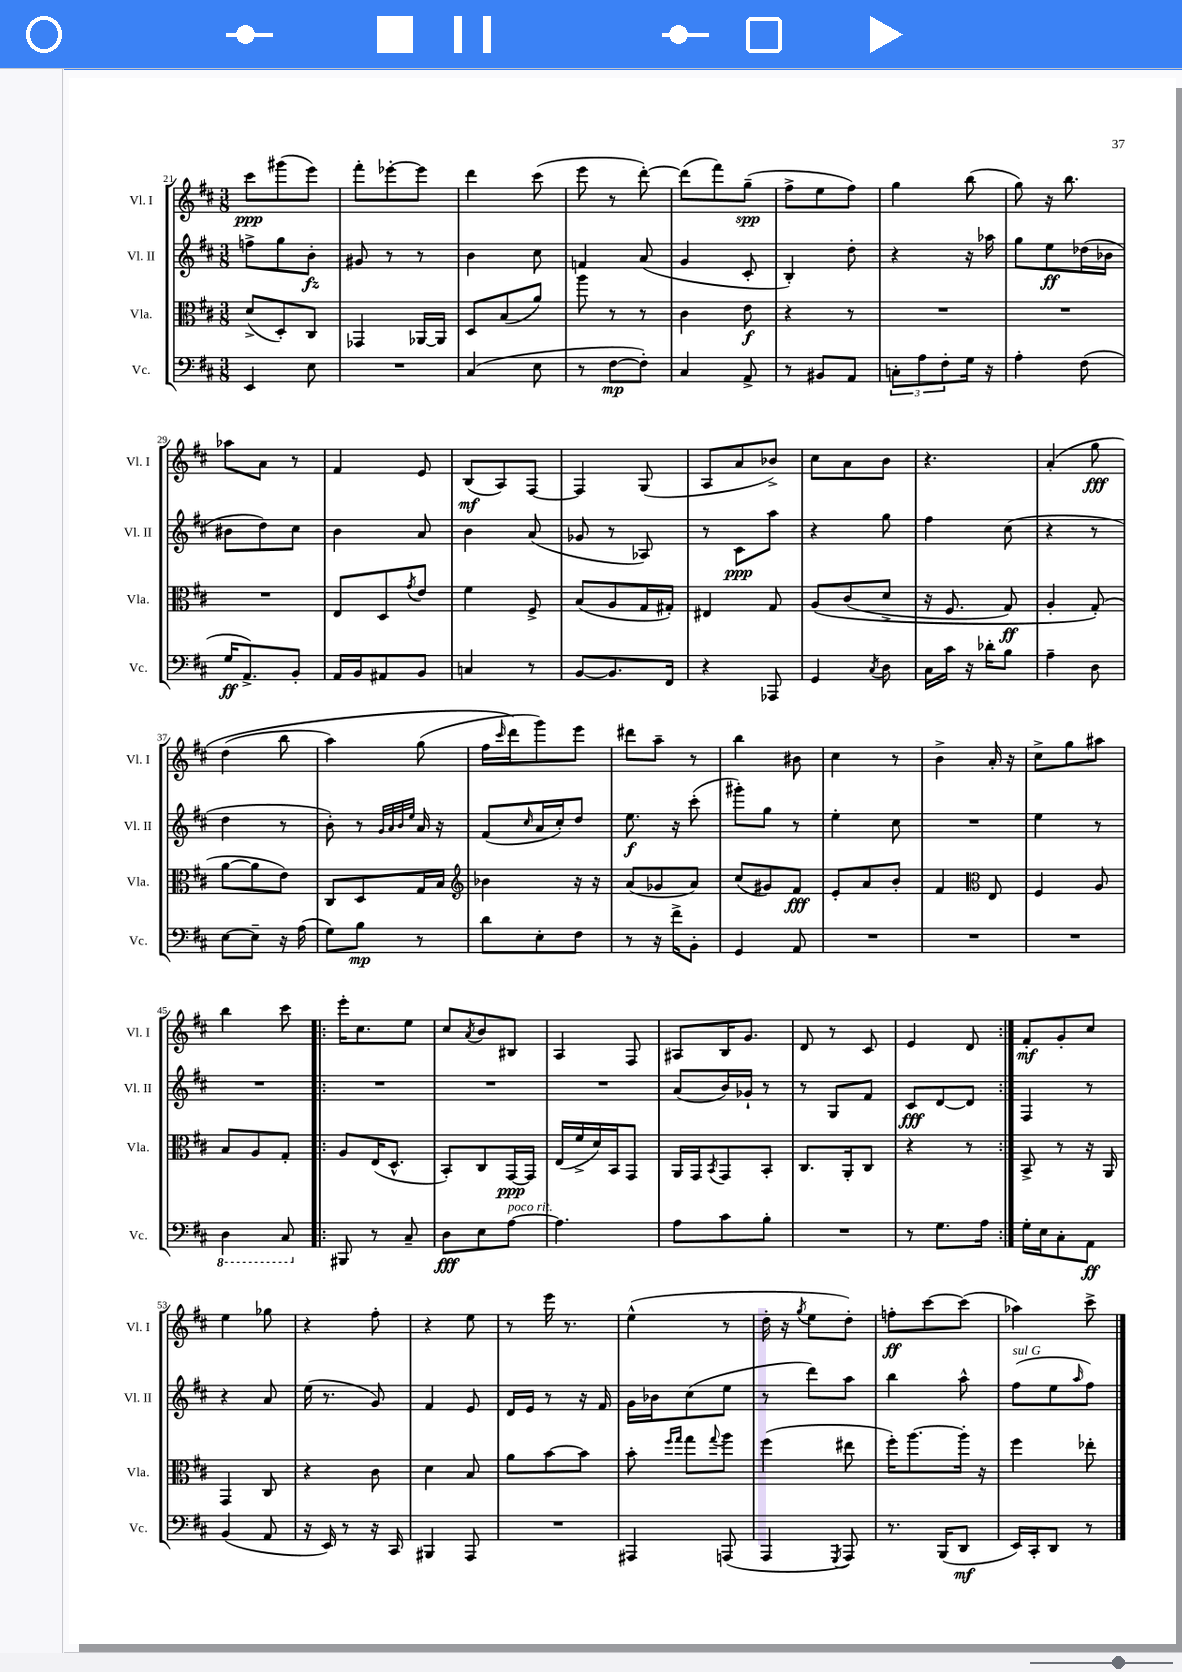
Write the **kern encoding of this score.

**kern	**dynam	**kern	**dynam	**kern	**dynam	**kern	**dynam
*part4	*part4	*part3	*part3	*part2	*part2	*part1	*part1
*staff4	*staff4	*staff3	*staff3	*staff2	*staff2	*staff1	*staff1
*I"Vc.	*	*I"Vla.	*	*I"Vl. II	*	*I"Vl. I	*
*I'Vc.	*	*I'Vla.	*	*I'Vl. II	*	*I'Vl. I	*
*clefF4	*	*clefC3	*	*clefG2	*	*clefG2	*
*k[f#c#]	*	*k[f#c#]	*	*k[f#c#]	*	*k[f#c#]	*
*M3/8	*	*M3/8	*	*M3/8	*	*M3/8	*
=21	=21	=21	=21	=21	=21	=21	=21
4EE/	.	(8d^/L	.	8ffn^\L	.	8ccc#\L	ppp
.	.	8D'/)	.	8gg\	.	(8ggg#X\	.
8E\	.	8C#/J	.	8b'\J	fz	8eee\J)	.
=22	=22	=22	=22	=22	=22	=22	=22
4.r	.	4GG-X/	.	8g#X/	.	8fff#'\L	.
.	.	.	.	8r	.	[8eee-X'\	.
.	.	[16AA-X/LL	.	8r	.	8eee-\J]	.
.	.	16AA-/JJ]	.	.	.	.	.
=23	=23	=23	=23	=23	=23	=23	=23
(4C#/	.	8D/L	.	4b\	.	4ddd\	.
.	.	(8B/	.	.	.	.	.
8E\	.	8a/J)	.	8cc#\	.	(8ccc#\	.
=24	=24	=24	=24	=24	=24	=24	=24
8r	.	8aa\	.	4fn/	.	8eee\	.
[8F#\L	mp	8r	.	.	.	8r	.
8F#'\J])	.	8r	.	(8a/	.	[8ddd'\)	.
=25	=25	=25	=25	=25	=25	=25	=25
4C#/	.	4c#\	.	4g/	.	(8ddd\L]	.
.	.	.	.	.	.	8fff#\)	.
8AA^/	.	8e\	f	8c#'/	.	(8gg~\J	spp
=26	=26	=26	=26	=26	=26	=26	=26
8r	.	4r	.	4B'/)	.	8ff#^\L	.
8BB#X/L	.	.	.	.	.	8ee\	.
8AA/J	.	8r	.	8dd'\	.	8ff#\J)	.
=27	=27	=27	=27	=27	=27	=27	=27
12Cn'\L	.	4.r	.	4r	.	4gg\	.
12A\	.	.	.	.	.	.	.
12F#'\	.	.	.	.	.	.	.
16G\Jk	.	.	.	16r	.	(8bb\	.
16r	.	.	.	16aa-X\	.	.	.
=28	=28	=28	=28	=28	=28	=28	=28
4A'\	.	4.r	.	8gg\L	.	8gg\)	.
.	.	.	.	8ee\	ff	16r	.
.	.	.	.	.	.	8.bb\	.
(8F#\	.	.	.	(16dd-X\L	.	.	.
.	.	.	.	16b-X\JJ	.	.	.
!!LO:LB:g=z
=29	=29	=29	=29	=29	=29	=29	=29
16G/KL	ff	4.r	.	8b#X\L	.	8aa-X\L	.
8.AA^/)	.	.	.	.	.	.	.
.	.	.	.	8dd\)	.	8a\J	.
8BB'/J	.	.	.	8cc#\J	.	8r	.
=30	=30	=30	=30	=30	=30	=30	=30
16AA/LL	.	8E/L	.	4b\	.	4f#/	.
16BB/J	.	.	.	.	.	.	.
8AA#X/	.	8D/	.	.	.	.	.
.	.	8qg/	.	.	.	.	.
8BB/J	.	8e/J	.	8a/	.	8e/	.
=31	=31	=31	=31	=31	=31	=31	=31
4Cn/	.	4f#\	.	4b\	.	(8B/L	mf
.	.	.	.	.	.	8A/)	.
8r	.	8F#^/	.	(8a/	.	[8F#/J	.
=32	=32	=32	=32	=32	=32	=32	=32
[8BB/L	.	(8B/L	.	8g-X/	.	4F#/]	.
8.BB/]	.	8A/	.	8r	.	.	.
.	.	16G/L	.	8A-X/)	.	(8G/	.
16FF#/Jk	.	16G#X'/JJ)	.	.	.	.	.
=33	=33	=33	=33	=33	=33	=33	=33
4r	.	4E#X/	.	8r	.	8A/L	.
.	.	.	.	8c#\L	ppp	8a/	.
8AAA-X/	.	8G/	.	8aa\J	.	8b-X^/J)	.
=34	=34	=34	=34	=34	=34	=34	=34
4GG/	.	(8A/L	.	4r	.	8cc#\L	.
.	.	(8c#/	.	.	.	8a\	.
8qC#/	.	.	.	.	.	.	.
8D\	.	8d^/J	.	8gg\	.	8b\J	.
=35	=35	=35	=35	=35	=35	=35	=35
16C#\LL	.	16r	.	4ff#\	.	4.r	.
16c#\JJ	.	8.F#/	.	.	.	.	.
16r	.	.	.	.	.	.	.
16d-X'\KL	.	.	.	.	.	.	.
8B\J	.	8G/)	ff	(8cc#\	.	.	.
=36	=36	=36	=36	=36	=36	=36	=36
4A~\	.	4A'/	.	4r	.	(4a'/	.
8D\	.	(8G'/)	.	8r	.	8gg\	fff
!!LO:LB:g=z
=37	=37	=37	=37	=37	=37	=37	=37
[8E\L	.	[8a\L	.	4dd\	.	(4dd\	.
8E~\J]	.	8a\]	.	.	.	.	.
16r	.	8e\J)	.	8r	.	8bb\	.
(16A\	.	.	.	.	.	.	.
=38	=38	=38	=38	=38	=38	=38	=38
8G\L)	.	8C#/L	.	8b'\)	.	4aa\)	.
8B\J	mp	8D/	.	8r	.	.	.
.	.	.	.	32qqg/LLL	.	.	.
.	.	.	.	32qqa/	.	.	.
.	.	.	.	32qqb/	.	.	.
.	.	.	.	32qqee/JJJ	.	.	.
8r	.	16G/L	.	16a/	.	(8gg\	.
.	.	16B/JJ	.	16r	.	.	.
=39	=39	=39	=39	=39	=39	=39	=39
*	*	*clefG2	*	*	*	*	*
8d\L	.	4b-X\	.	(8f#/L	.	16ff#\LL	.
.	.	.	.	.	.	16qqccc#/	.
.	.	.	.	.	.	16ddd\J)	.
.	.	.	.	16qqcc#/	.	.	.
8E'\	.	.	.	16a/L	.	8ggg\)	.
.	.	.	.	16cc#'/J)	.	.	.
8F#\J	.	16r	.	8dd/J	.	8eee\J	.
.	.	16r	.	.	.	.	.
=40	=40	=40	=40	=40	=40	=40	=40
8r	.	(8a/L	.	8.ee\	f	8ddd#X\L	.
16r	.	8g-X/	.	.	.	8aa~\J	.
16f#^\KL	.	.	.	16r	.	.	.
8BB'\J	.	8a/J)	.	(8ccc#'\	.	8r	.
=41	=41	=41	=41	=41	=41	=41	=41
4GG/	.	(8cc#/L	.	8ggg#X'\L)	.	4bb\	.
.	.	8g#X/)	.	8gg\J	.	.	.
8AA/	.	8f#/J	fff	8r	.	8b#X\	.
=42	=42	=42	=42	=42	=42	=42	=42
4.r	.	8e'/L	.	4ee'\	.	4cc#\	.
.	.	8a/	.	.	.	.	.
.	.	8b'/J	.	8cc#\	.	8r	.
=43	=43	=43	=43	=43	=43	=43	=43
4.r	.	4f#/	.	4.r	.	4b^\	.
*	*	*clefC3	*	*	*	*	*
.	.	8E/	.	.	.	16a'/	.
.	.	.	.	.	.	16r	.
=44	=44	=44	=44	=44	=44	=44	=44
4.r	.	4F#/	.	4ee\	.	8cc#^\L	.
.	.	.	.	.	.	8gg\	.
.	.	8A/	.	8r	.	8aa#X\J	.
!!LO:LB:g=z
=45	=45	=45	=45	=45	=45	=45	=45
*8ba	*	*	*	*	*	*	*
4DD\	.	8B/L	.	4.r	.	4bb\	.
.	.	8A/	.	.	.	.	.
8CC#/	.	8G'/J	.	.	.	8ccc#\	.
=46!|:	=46!|:	=46!|:	=46!|:	=46!|:	=46!|:	=46!|:	=46!|:
*X8ba	*	*	*	*	*	*	*
8BBB#X/	.	8A/L	.	4.r	.	16eee'\KL	.
.	.	.	.	.	.	8.cc#\	.
8r	.	(16E/K	.	.	.	.	.
.	.	8.D^^/J	.	.	.	.	.
8C#~/	.	.	.	.	.	8ee\J	.
=47	=47	=47	=47	=47	=47	=47	=47
8D\L	fff	8BB'/L)	.	4.r	.	8cc#/L	.
.	.	.	.	.	.	8qa/	.
8E\	.	8C#/	.	.	.	8b/	.
!LO:TX:a:i:t=poco rit.	!	!	!	!	!	!	!
[8A\J	.	[16GG/L	ppp	.	.	8B#X/J	.
.	.	16GG/JJ]	.	.	.	.	.
=48	=48	=48	=48	=48	=48	=48	=48
4.A\]	.	(16E/LL	.	4.r	.	4A/	.
.	.	16f#^/	.	.	.	.	.
.	.	16d/)	.	.	.	.	.
.	.	16BB/J	.	.	.	.	.
.	.	8GG/J	.	.	.	8F#/	.
=49	=49	=49	=49	=49	=49	=49	=49
8A\L	.	16AA/LL	.	(8a/L	.	8A#X/L	.
.	.	16GG/J	.	.	.	.	.
.	.	8qBB/	.	.	.	.	.
8c#\	.	8GG/	.	16b/L)	.	16B/K	.
.	.	.	.	16g-X`/JJ	.	8.g/J	.
8B'\J	.	8BB'/J	.	8r	.	.	.
=50	=50	=50	=50	=50	=50	=50	=50
4.r	.	8.C#/L	.	8r	.	8d/	.
.	.	.	.	8G/L	.	8r	.
.	.	16AA'/k	.	.	.	.	.
.	.	8C#/J	.	8f#/J	.	8c#/	.
=51	=51	=51	=51	=51	=51	=51	=51
8r	.	4r	.	8c#/L	fff	4e/	.
8.G\L	.	.	.	[8d/	.	.	.
.	.	8r	.	8d/J]	.	8d/	.
16A\Jk	.	.	.	.	.	.	.
=52:|!	=52:|!	=52:|!	=52:|!	=52:|!	=52:|!	=52:|!	=52:|!
16G'\LL	.	8BB^/	.	4F#/	.	8f#'/L	mf
16E\J	.	.	.	.	.	.	.
8C#'\	.	8r	.	.	.	8g'/	.
8AA\J	ff	16r	.	8r	.	8cc#/J	.
.	.	16AA/	.	.	.	.	.
!!LO:LB:g=z
=53	=53	=53	=53	=53	=53	=53	=53
(4BB/	.	4GG/	.	4r	.	4ee\	.
8AA/	.	8C#/	.	8a/	.	8gg-X\	.
=54	=54	=54	=54	=54	=54	=54	=54
16r	.	4r	.	(16ee\	.	4r	.
16EE/)	.	.	.	8.r	.	.	.
8r	.	.	.	.	.	.	.
16r	.	8c#\	.	8g/)	.	8ff#'\	.
16CC#/	.	.	.	.	.	.	.
=55	=55	=55	=55	=55	=55	=55	=55
4BBB#X/	.	4d\	.	4f#/	.	4r	.
8AAA/	.	8B/	.	8e/	.	8ee\	.
=56	=56	=56	=56	=56	=56	=56	=56
4.r	.	8a\L	.	16d/LL	.	8r	.
.	.	.	.	16e/JJ	.	.	.
.	.	[8b\	.	8r	.	16eee\	.
.	.	.	.	.	.	8.r	.
.	.	8b\J]	.	16r	.	.	.
.	.	.	.	16f#/	.	.	.
=57	=57	=57	=57	=57	=57	=57	=57
4AAA#X/	.	8b'\	.	16g\LL	.	(4ee^^\	.
.	.	.	.	16b-X\J	.	.	.
.	.	16qqff#/LL	.	.	.	.	.
.	.	16qqgg/JJ	.	.	.	.	.
.	.	8gg\L	.	(8cc#\	.	.	.
.	.	8qqgg/	.	.	.	.	.
(8AAAn/	.	8aa\J	.	8ee\J	.	8r	.
=58	=58	=58	=58	=58	=58	=58	=58
4AAA/	.	(4ff#\	.	8r	.	16dd'\	.
.	.	.	.	.	.	16r	.
.	.	.	.	.	.	8qgg/	.
.	.	.	.	8ddd\L)	.	8ee\L	.
8qGGG/	.	.	.	.	.	.	.
8AAA/)	.	8ee#X\	.	8aa\J	.	8dd'\J)	.
=59	=59	=59	=59	=59	=59	=59	=59
8.r	.	16ff#'\KL)	.	4bb\	.	8ffn'\L	ff
.	.	[8.aa\	.	.	.	.	.
.	.	.	.	.	.	[8ccc#\	.
(16BBB/KL	.	.	.	.	.	.	.
8DD/J	mf	16aa'\Jk]	.	8aa^^\	.	(8ccc#\J]	.
.	.	16r	.	.	.	.	.
=60	=60	=60	=60	=60	=60	=60	=60
!	!	!	!	!LO:TX:a:i:t=sul G	!	!	!
16EE/LL)	.	4ff#\	.	(8ff#\L	.	4aa-X\)	.
16CC#'/J	.	.	.	.	.	.	.
8DD/J	.	.	.	8ee\	.	.	.
.	.	.	.	16qqaa/	.	.	.
8r	.	8ee-X'\	.	8ff#\J)	.	8ccc#^\	.
==	==	==	==	==	==	==	==
*-	*-	*-	*-	*-	*-	*-	*-
